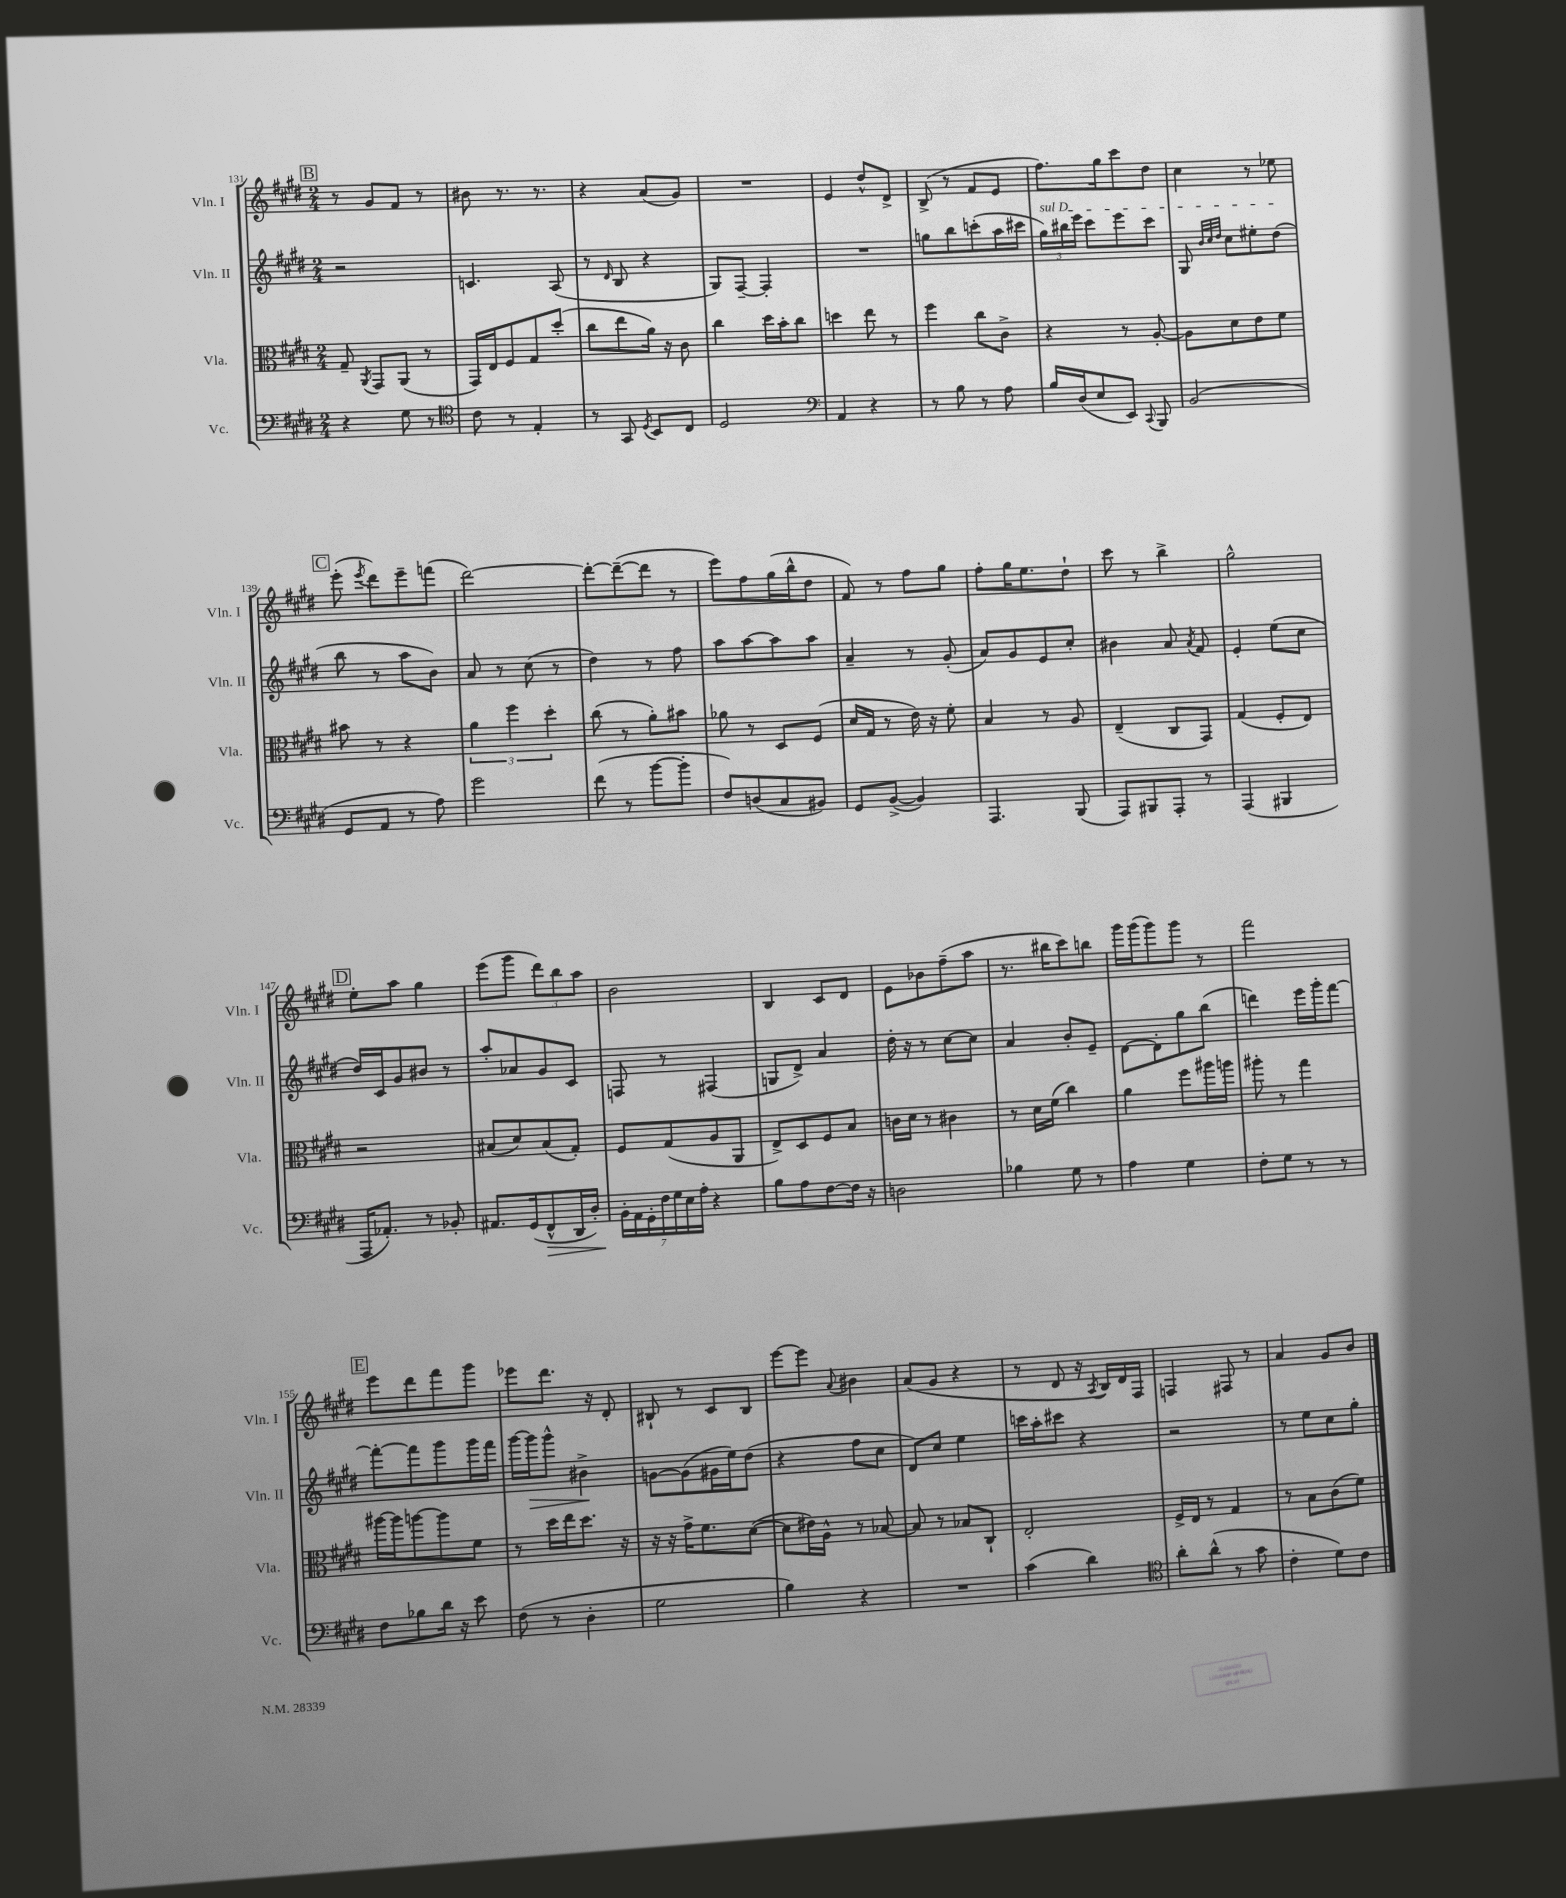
<<
\new StaffGroup <<
\new Staff = "s0" \with { instrumentName = "Vln. I" shortInstrumentName = "Vln. I" } {
    \clef treble \key e \major \numericTimeSignature \time 2/4
    \autoBeamOff \mark \markup { \box "B" } r8 gis'8[ fis'8] r8 |
    bis'8 r8. r8. |
    r4 a'8[( gis'8]) |
    R2 |
    e'4 dis''8[-^ dis'8]-> |
    b8->( r8 fis'8[ e'8] |
    fis''8.[) gis''16 cis'''8 dis''8] |
    cis''4 r8 ees''8 |
    \mark \markup { \box "C" } e'''8-.( \acciaccatura { e'''8 } dis'''8[) e'''8-- f'''8]( |
    dis'''2~) |
    dis'''8[~-. dis'''8~--( dis'''8] r8 |
    e'''8[) fis''8 gis''16( b''16-^ dis''8] |
    fis'8) r8 fis''8[ gis''8] |
    fis''8[-. gis''16 e''8. dis''8]-! |
    cis'''8 r8 b''4-> |
    gis''2-^ |
    \mark \markup { \box "D" } e''8[-. a''8] gis''4 |
    e'''8[( gis'''8] \tuplet 3/2 { dis'''8[) b''8 a''8] } |
    b'2 |
    b4 cis'8[ dis'8] |
    e'8[ bes'8 fis''8--( a''8] |
    r8. bis''16[ cis'''8) b''8] |
    gis'''16[ gis'''16( gis'''8) gis'''8] r8 |
    fis'''2 |
    \mark \markup { \box "E" } e'''8[ dis'''8 fis'''8 gis'''8] |
    ees'''8[ dis'''8.] r16 dis'8-. |
    bis8-! r8 cis'8[ bis8] |
    e'''8[~ e'''8] \appoggiatura { a'8 } bis'4 |
    a'8[( gis'8] r4 |
    r8 dis'8 r16 \acciaccatura { a8 } b16[) dis'16 fis16] |
    f4 fis8 r8 |
    a'4 gis'8[ b'8] \bar "|." |
}
\new Staff = "s1" \with { instrumentName = "Vln. II" shortInstrumentName = "Vln. II" } {
    \clef treble \key e \major \numericTimeSignature \time 2/4
    \autoBeamOff \mark \markup { \box "B" } r2 |
    c'4. a8( |
    r8 \grace { dis'16 } b8 r4 |
    gis8[) fis8]~-- fis4-. |
    R2 |
    g''8[ b''8 c'''8-.( a''16 cis'''16] |
    \tuplet 3/2 { \once \override TextSpanner.bound-details.left.text = \markup { \italic "sul D" } gis''16[\startTextSpan) bis''16 e'''16] } cis'''8[ e'''8 cis'''8] |
    gis8 \grace { b'32[ cis''32 dis''32] } cis''8[ eis''8-. dis''8]\stopTextSpan( |
    \mark \markup { \box "C" } b''8 r8 a''8[ b'8]) |
    a'8 r8 cis''8( r8 |
    dis''4) r8 fis''8 |
    a''8[ a''8~ a''8 a''8] |
    a'4-- r8 gis'8-.( |
    a'8[) gis'8 e'8 cis''8]-. |
    bis'4 a'8 \acciaccatura { a'8 } fis'8 |
    e'4-. e''8[( cis''8] |
    \mark \markup { \box "D" } dis''16[) cis'16 gis'8 bis'8] r8 |
    a''8[-. aes'8 gis'8 cis'8] |
    f8 r8 fis4( |
    g8[ dis'8]->) a'4 |
    dis''16-. r16 r8 cis''8[~ cis''8] |
    a'4 b'8[-. e'8]-- |
    dis'8[~ dis'8-. gis''8 b''8]( |
    d'''4) e'''16[ gis'''16-. fis'''8]~ |
    \mark \markup { \box "E" } fis'''8[~-. fis'''8 gis'''8 gis'''16 fis'''16] |
    gis'''16[~ gis'''16\> gis'''8]-^ bis'4->\! |
    g'8[~ g'8( gis'16 e''16) dis''8]( |
    r4 fis''8[ cis''8] |
    dis'8[) cis''8] e''4 |
    c'''16[ a''16-. cis'''8] r4 |
    r2 |
    r8 e''8[ cis''8 gis''8]-. \bar "|." |
}
\new Staff = "s2" \with { instrumentName = "Vla." shortInstrumentName = "Vla." } {
    \clef alto \key e \major \numericTimeSignature \time 2/4
    \autoBeamOff \mark \markup { \box "B" } gis8-- \acciaccatura { a,8 } gis,8[ a,8]( r8 |
    gis,16[) e16 fis8 gis8 dis''8]-.( |
    cis''8[ e''8 a'16]) r16 cis'8 |
    cis''4 dis''16[ b'16-. cis''8] |
    d''4 e''8 r8 |
    fis''4 cis''8[ cis'8]-> |
    r4 r8 a8~-. |
    a8[ dis'8 e'8 fis'8] |
    \mark \markup { \box "C" } bis'8 r8 r4 |
    \tuplet 3/2 { a'4 fis''4 dis''4-. } |
    cis''8( r8 a'8[-.) bis'8] |
    aes'8 r8 dis8[ fis8]( |
    dis'16[ gis16] r8 e'16) r16 fis'8-. |
    b4 r8 a8 |
    e4--( cis8[ gis,8]) |
    gis4( fis8[-. e8]) |
    \mark \markup { \box "D" } r2 |
    bis8[( dis'8) bis8( gis8]-.) |
    fis8[ gis8( a8 a,8] |
    e8[->) dis8 fis8 b8] |
    c'16[ dis'16] r8 cis'4 |
    r8 dis'16[ fis'16]( cis''4) |
    a'4 fis''8[ ais''16 a''16] |
    ais''8-. r8 gis''4 |
    \mark \markup { \box "E" } ais''16[~ ais''16 a''8~ a''8 fis'8] |
    r8 dis''16[ e''16 dis''8.] r16 |
    r16 r16 gis'16[-> fis'8. dis'8]~( |
    dis'8[ eis'16) a16]-^ r8 bes8~ |
    bes8 r8 bes8[ cis8]-! |
    e2-. |
    fis16[-> e16] r8 gis4 |
    r8 b8[ cis'8( fis'8]) \bar "|." |
}
\new Staff = "s3" \with { instrumentName = "Vc." shortInstrumentName = "Vc." } {
    \clef bass \key e \major \numericTimeSignature \time 2/4
    \autoBeamOff \mark \markup { \box "B" } r4 gis8 r8 |
    \clef tenor cis'8 r8 e4-. |
    r8 gis,8 \acciaccatura { dis8 } b,8[ cis8] |
    dis2 |
    \clef bass a,4 r4 |
    r8 b8 r8 a8 |
    b16[ dis16( e8 e,8]) \appoggiatura { cis,8 } b,,8 |
    b,2( |
    \mark \markup { \box "C" } gis,8[ a,8] r8 a8) |
    gis'2 |
    fis'8( r8 b'8[~ b'8]-. |
    fis8[) d8( cis8 bis,8]) |
    gis,8[ b,8]~->( b,4) |
    a,,4. b,,8( |
    a,,8[) bis,,8 a,,8]-. r8 |
    a,,4( bis,,4 |
    \mark \markup { \box "D" } a,,16[ aes,8.]-.) r8 bes,8-. |
    ais,8.[ gis,16( fis,8-^\> dis,16 dis16]-.) |
    \tuplet 7/4 { b,16[-.\! a,16 gis,16-. fis16 gis16 e16 a16]-. } r4 |
    b8[ a8 fis8~ fis16] r16 |
    d2 |
    bes4 gis8 r8 |
    a4 gis4 |
    fis8[-. gis8] r8 r8 |
    \mark \markup { \box "E" } fis8[ bes8 dis'16] r16 e'8 |
    fis8( r8 dis4-. |
    gis2 |
    b4) r4 |
    R2 |
    cis'4( dis'4) |
    \clef tenor a'8[-. a'8]-^( r8 gis'8 |
    cis'4-. dis'8[) cis'8] \bar "|." |
}
>>
>>
\layout { \context { \Score currentBarNumber = #131 } }
